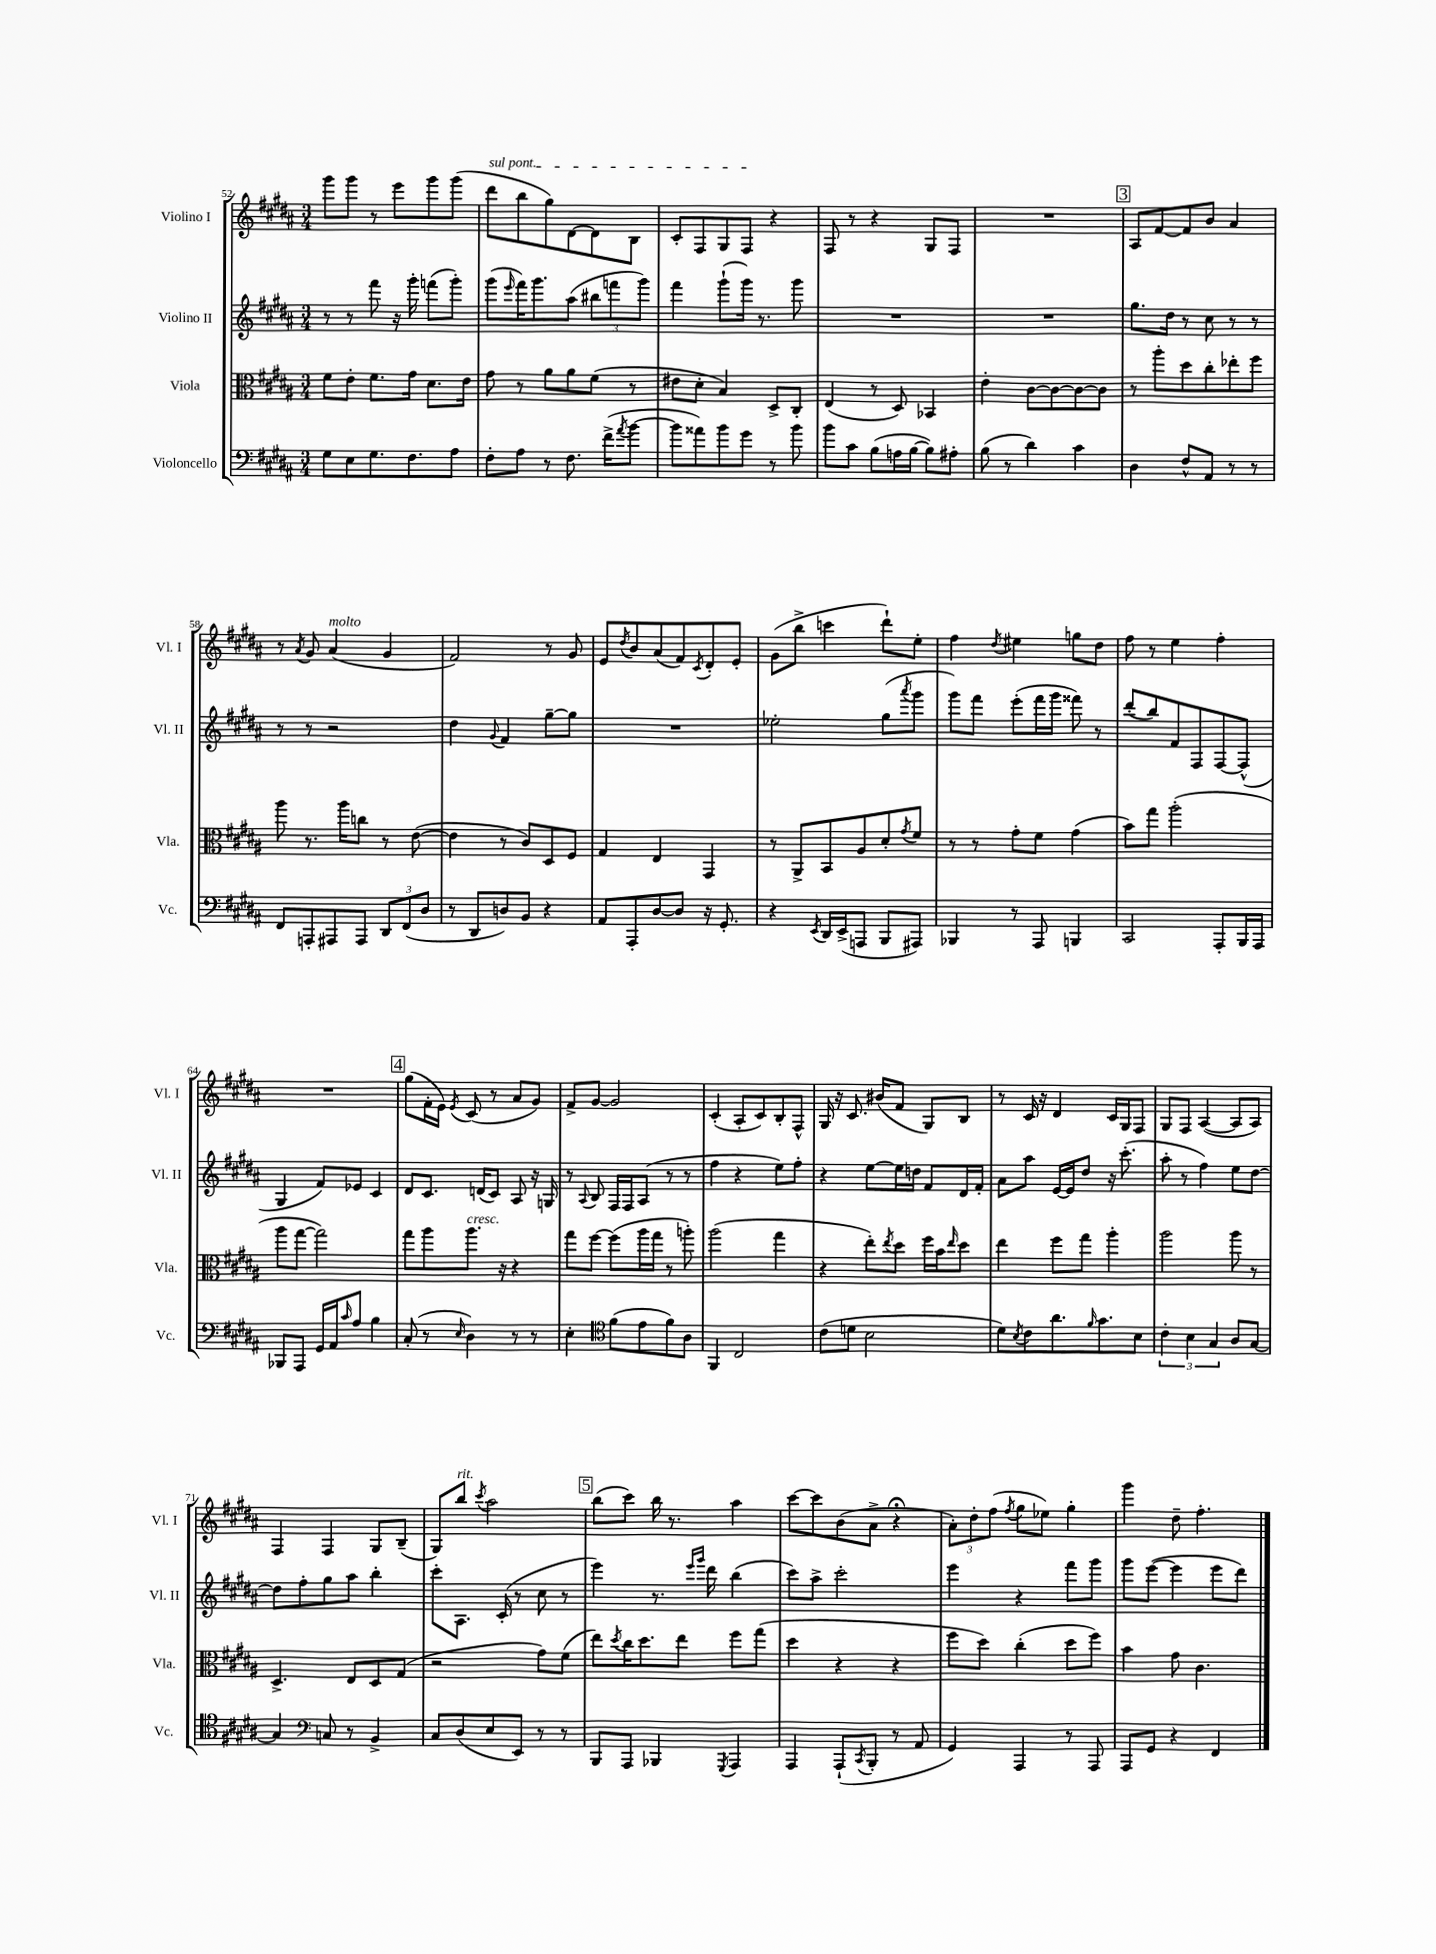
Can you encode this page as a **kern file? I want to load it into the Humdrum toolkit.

**kern	**kern	**kern	**kern
*staff4	*staff3	*staff2	*staff1
*clefF4	*clefC3	*clefG2	*clefG2
*k[f#c#g#d#a#]	*k[f#c#g#d#a#]	*k[f#c#g#d#a#]	*k[f#c#g#d#a#]
*M3/4	*M3/4	*M3/4	*M3/4
8G#	8f#	8r	8ggg#
8E	8e'	8r	8ggg#
8.G#	8.f#	8fff#	8r
.	.	16r	8eee
8.F#	16g#	16ggg#'	.
.	8.d#	(8fff	8ggg#
8A#	.	8ggg#')	(8ggg#
.	16e	.	.
=	=	=	=
8F#'	8g#	(8ggg#	8ddd#
.	.	16qqeee	.
8A#	8r	16fff#)	8bb
.	.	8.ggg#	.
8r	8a#	.	8gg#)
8.F#	8a#	(8aa#	[8d#
.	(8f#	12bb#	8d#]
(16f#^	.	.	.
.	.	12fff	.
8qa#	.	.	.
[8b	8r	.	8B
.	.	12ggg#)	.
=	=	=	=
8b]	8e#	4fff#	8c#'
8a##)	8d#'	.	8F#
8b	4B)	(8ggg#`	8G#
8g#	.	16ggg#)	8F#
.	.	8.r	.
8r	8D#^	.	4r
8b	8C#'	8ggg#	.
=	=	=	=
8b	(4E	2.r	8F#
8c#	.	.	8r
(8B	8r	.	4r
16A	8D#)	.	.
[16B	.	.	.
8B])	4BB-	.	8G#
8A#'	.	.	8F#
=	=	=	=
(8B	4e'	2.r	2.r
8r	.	.	.
4d#)	[8c#	.	.
.	8c#_	.	.
4c#	8c#_	.	.
.	8c#]	.	.
=	=	=	=
4D#	8r	8.gg#	8A#
.	8aa#'	.	[8f#
.	.	16dd#	.
8F#^^	8dd#	8r	8f#]
8AA#	8cc#'	8cc#	8b
8r	8ee-'	8r	4a#
8r	8ff#	8r	.
=	=	=	=
8FF#	8aa#	8r	8r
.	.	.	8qa#
8AAA'	8.r	8r	8g#
8AAA#	.	2r	(4a#
.	16aa#	.	.
8AAA#	8cc	.	.
12DD#	8r	.	4g#
(12FF#	.	.	.
.	([8e	.	.
12D#	.	.	.
=	=	=	=
8r	4e]	4dd#	2f#)
8DD#	.	.	.
.	.	8qqg#	.
8D)	8r	4f#	.
8BB	8c#)	.	.
4r	8D#	[8gg#~	8r
.	8F#	8gg#]	8g#
=	=	=	=
8AA#	4G#	2.r	8e
.	.	.	8qdd#
8AAA#'	.	.	8b
[8D#	4E	.	(8a#
8D#]	.	.	8f#)
.	.	.	8qc#
16r	4GG#	.	8d#'
8.GG#'	.	.	.
.	.	.	8e'
=	=	=	=
4r	8r	2ee-'	(8g#
.	8AA#^	.	8bb^
8qEE	.	.	.
16DD#	8BB	.	4ccc
(16EE^	.	.	.
8AAA	8A#	.	.
8BBB	8d#'	(8gg#	8ddd#`)
.	8qg#	8qaaa#	.
8AAA#)	8f#	8ggg#	8ee'
=	=	=	=
4BBB-	8r	8ggg#)	4ff#
.	8r	8fff#	.
.	.	.	8qdd#
8r	8g#'	(8eee'	4ee#
8AAA#	8f#	16fff#	.
.	.	16ggg#	.
4BBB	(4g#	8fff##)	8gg
.	.	8r	8dd#
=	=	=	=
2CC#	8b)	(8ddd#'	8ff#
.	8gg#	8bb)	8r
.	(2aa#'	8f#	4ee
.	.	8F#	.
8AAA#'	.	[8F#	4ff#'
16BBB	.	(8F#^^]	.
16AAA#	.	.	.
=	=	=	=
8BBB-	8aa#	4G#	2.r
8AAA#	[8gg#	.	.
16GG#	2gg#])	8f#)	.
16AA#	.	.	.
16qqc#	.	.	.
8A#	.	8e-	.
4B	.	4c#	.
=	=	=	=
(8C#'	8gg#	8d#	(8gg#
8r	8aa#	8.c#	16f#'
.	.	.	16e)
16qqE	.	.	8qe
4D#)	8.aa#	.	(8c#
.	.	(16d	.
.	.	8c#)	8r
.	16r	.	.
8r	4r	8A#	8a#
8r	.	16r	8g#)
.	.	16G	.
=	=	=	=
4E'	8gg#	8r	8f#^
.	.	8qqA#	.
.	[8ff#	8B	[8g#
*clefC4	*	*	*
(8f#	(8ff#]	16F#	2g#]
.	.	16F#	.
8e	16aa#	(8A#	.
.	16gg#	.	.
8f#)	8r	8r	.
8A#	8aa')	8r	.
=	=	=	=
4FF#	(2aa#	4ff#	(4c#'
2C#	.	4r	8A#'
.	.	.	8c#)
.	4gg#	8ee)	8B'
.	.	8ff#'	8F#^^
=	=	=	=
(8c#	4r	4r	16G#
.	.	.	16r
8d	.	.	8.c#
2B	8ee')	[8ee	.
.	.	.	(16b#
.	8qee	.	.
.	8dd#	16ee]	8f#
.	.	16dd	.
.	16ff#	8f#	8G#)
.	16b	.	.
.	16qqee	.	.
.	8dd#	16d#	8B
.	.	16f#'	.
=	=	=	=
8d#)	4ee	8a#	8r
8qB	.	.	.
8c#	.	8aa#	16c#
.	.	.	16r
8.a#	8ff#	[16e	4d#
.	.	16e]	.
.	8gg#	8dd#	.
16qqf#	.	.	.
8.g#	.	.	.
.	4aa#'	16r	16c#
.	.	(8.ccc#'	16G#
8B	.	.	8F#
=	=	=	=
6c#'	2aa#	8aa#'	8G#
.	.	8r	8F#
6B	.	.	.
.	.	4ff#)	([4A#
6G#	.	.	.
8A#	8aa#	8ee	8A#]
[8G#	8r	[8dd#	8A#)
=	=	=	=
4G#]	4.D#^	8dd#]	4F#
.	.	8ff#'	.
*clefF4	*	*	*
8C	.	8gg#	4F#
8r	8E	8aa#	.
4BB^	8D#	4bb'	8G#
.	(8G#	.	(8B~
=	=	=	=
8C#	2r	8ccc#'	8G#)
(8D#	.	8.A#	8bb
.	.	.	8qccc#
8E	.	.	2aa#
.	.	(16c#'	.
8EE)	.	8r	.
8r	8g#)	8cc#	.
8r	(8f#	8r	.
=	=	=	=
8BBB	8ee)	4eee)	(8bb
.	8qdd#	.	.
8AAA#	16cc#	.	8ccc#)
.	8.dd#	.	.
4BBB-	.	8.r	16bb
.	.	.	8.r
.	8ee	.	.
.	.	16qqeee	.
.	.	16qqggg#	.
.	.	16ddd#	.
8qGGG#	.	.	.
4AAA#	8ff#	(4bb	4aa#
.	(8gg#	.	.
=	=	=	=
4AAA#	4dd#	8ccc#)	[8ccc#
.	.	8aa#^	8ccc#]
(8AAA#`	4r	2ccc#'	(8b
8qCC#	.	.	.
8BBB'	.	.	8a#^
8r	4r	.	4r;
8AA#	.	.	.
=	=	=	=
4GG#)	8ff#	4eee	12a#')
.	.	.	12dd#'
.	8dd#)	.	.
.	.	.	(12ff#
.	.	.	8qff#
4AAA#	(4cc#'	4r	8gg#
.	.	.	8ee-)
8r	8dd#	8fff#	4gg#'
8AAA#	8ff#)	8ggg#	.
=	=	=	=
8AAA#	4b	8ggg#	4ggg#
8GG#	.	([8eee	.
4r	8g#	4eee]	8dd#~
.	4.c#	.	4.ff#'
4FF#	.	8eee	.
.	.	8ddd#)	.
==	==	==	==
*-	*-	*-	*-
